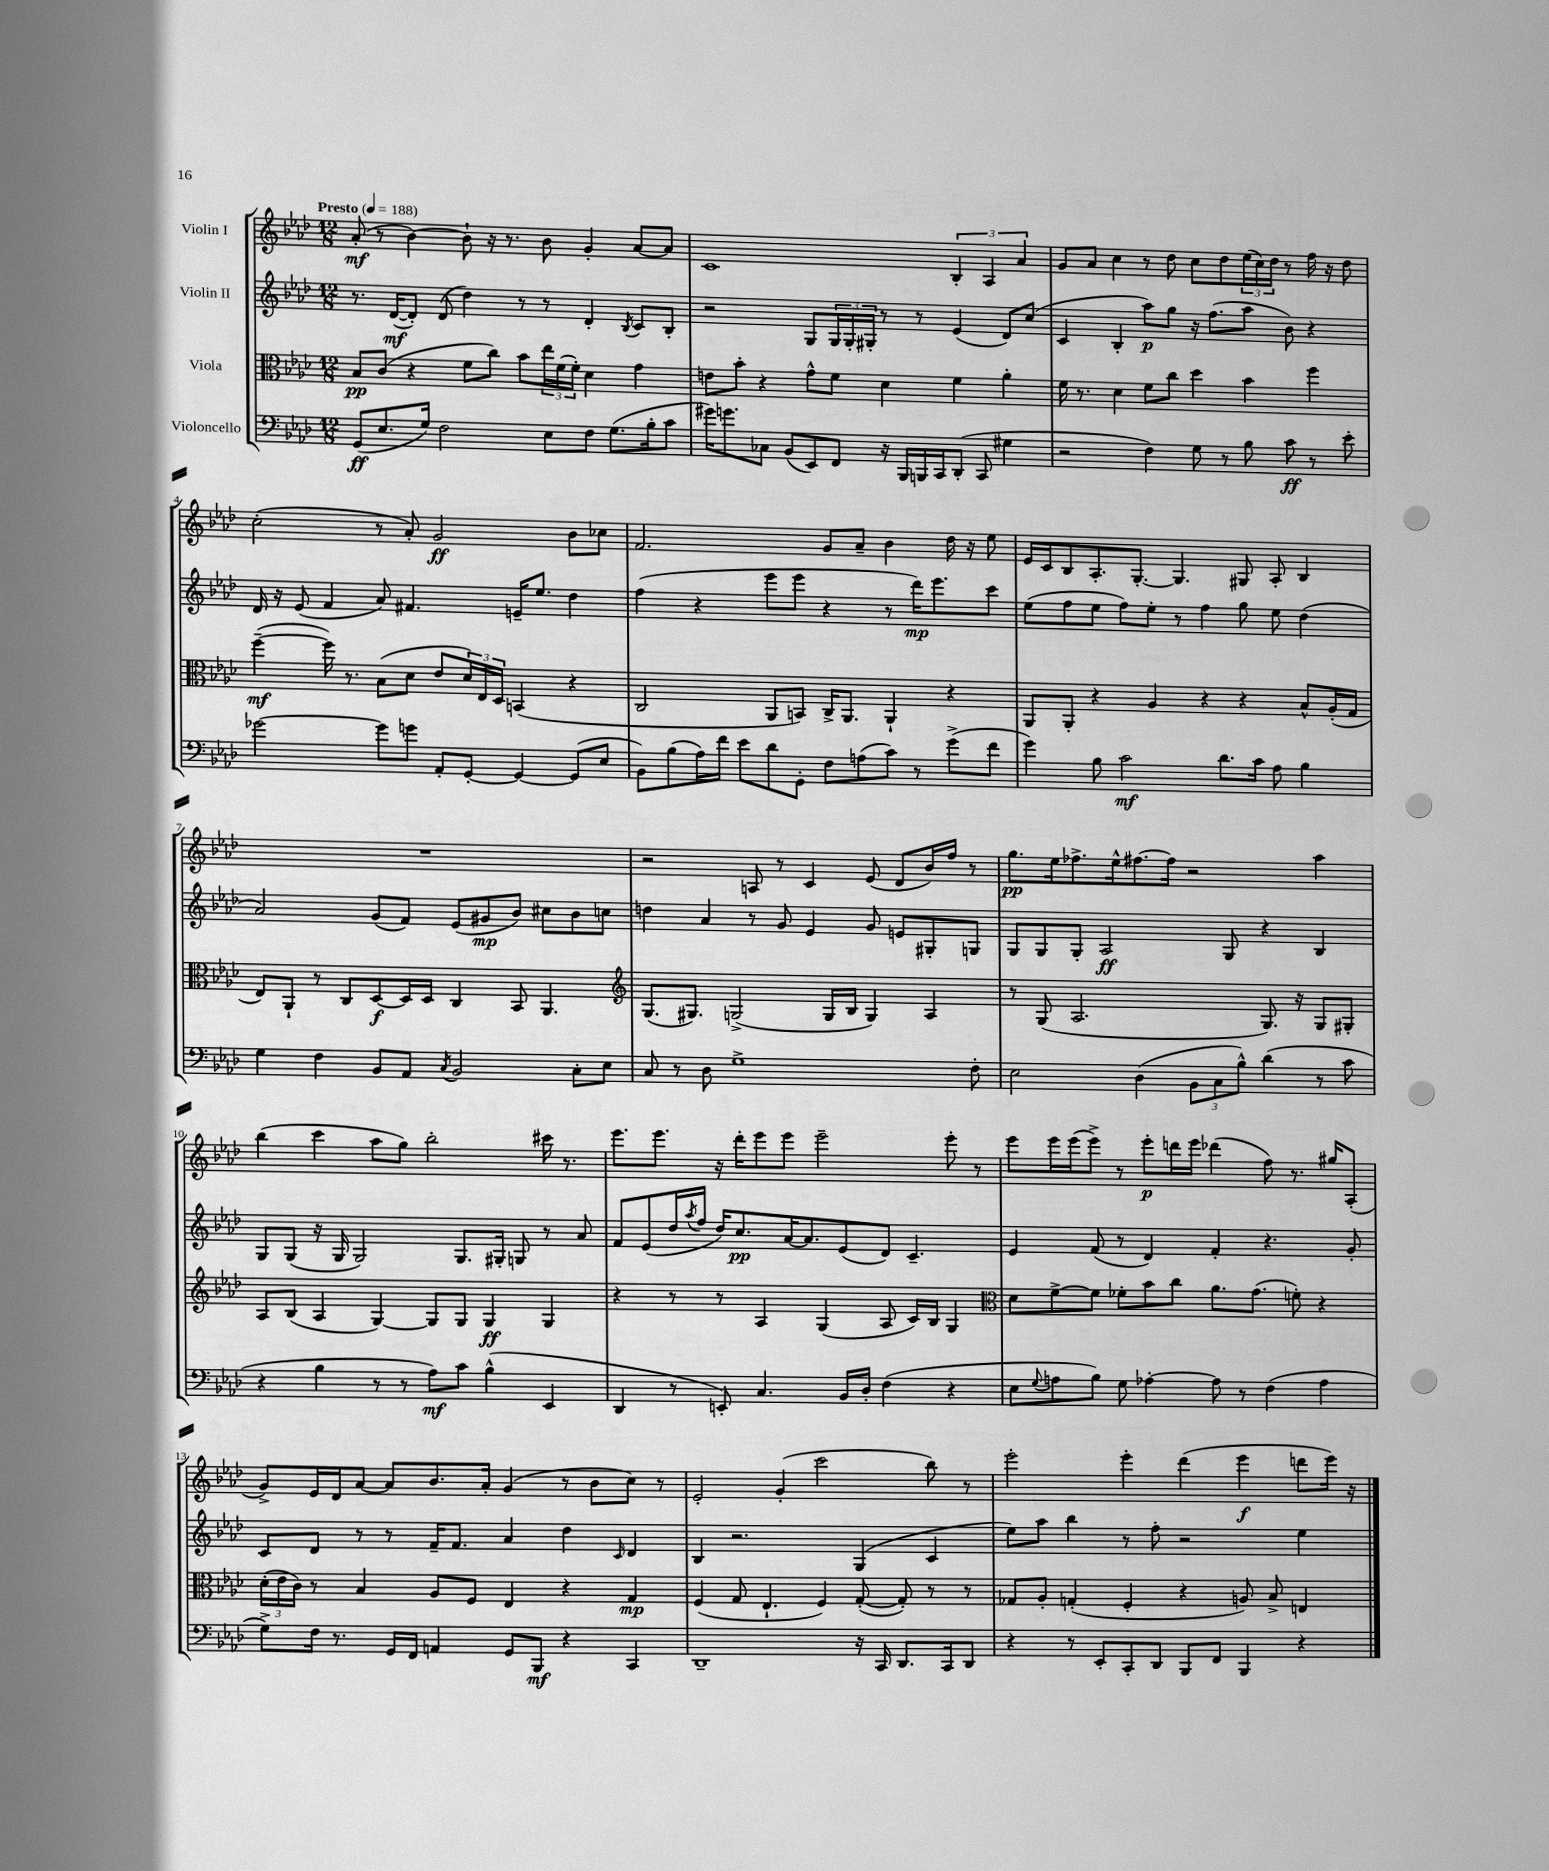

**kern	**kern	**kern	**kern
*staff4	*staff3	*staff2	*staff1
*clefF4	*clefC3	*clefG2	*clefG2
*k[b-e-a-d-]	*k[b-e-a-d-]	*k[b-e-a-d-]	*k[b-e-a-d-]
*M12/8	*M12/8	*M12/8	*M12/8
*MM188	*MM188	*MM188	*MM188
(8GG	8B-	8.r	(8a-'
8.E-	(8c	.	8r
.	.	([16d-	.
.	4r	8d-'])	[4b-)
16G)	.	.	.
2F	.	(8d-	.
.	8f	4dd-)	8b-`]
.	8cc)	.	16r
.	.	.	8.r
.	8b-	8r	.
8E-	24ee-	8r	8b-
.	(24f	.	.
.	24f')	.	.
8F	4d-	4d-'	4g'
(8.G	.	.	.
.	.	8qB-	.
.	4g	8c	[8a-
16B-'	.	.	.
8c	.	8B-'	8a-]
=	=	=	=
16g#)	8e	2r	1c
8.g	.	.	.
.	8b-'	.	.
8C-	4r	.	.
(8BB-	.	.	.
8EE-)	8g^^	8G	.
8FF	8f	24G	.
.	.	24G'	.
.	.	24G#'	.
16r	4d-	8r	.
16BBB-	.	.	.
16BBB	.	8r	.
16CC	.	.	.
(8DD-'	4f	(4e-	6B-'
8CC	.	.	.
.	.	.	6A-
4G#	4a-'	8d-)	.
.	.	.	6a-
.	.	(8cc	.
=	=	=	=
2r	16f	4c	8g
.	8.r	.	.
.	.	.	8a-
.	4d-	4B-'	4cc
4F)	8f	8aa-)	8r
.	8cc	8gg	8dd-
8G	4dd-	16r	8cc
.	.	(8.ff	.
8r	.	.	8dd-
8B-	4b-	8aa-	(24ee-
.	.	.	24cc)
.	.	.	24dd-
8c	.	8b-)	8r
8r	4ff	4r	16ff
.	.	.	16r
8e-'	.	.	8dd-
=	=	=	=
[2g-	([4ff~	16d-	(2cc'
.	.	16r	.
.	.	(8e-	.
.	16ff])	4f	.
.	8.r	.	.
8g-]	(8B-	8a-)	8r
8g	8d-	4.f#	8a-')
8AA-'	8e-	.	2g
[8GG'	24d-)	.	.
.	24E-	.	.
.	24D-	.	.
4GG_	(4BB	16e~	.
.	.	8.ee-	.
(8GG]	4r	4dd-	8b-
8E-	.	.	8cc-
=	=	=	=
8BB-)	2C	(4ff	2.f
(8B-	.	.	.
16A-)	.	4r	.
16f	.	.	.
8e-	.	.	.
8d-	8AA-	8eee-	.
8GG'	8BB)	8eee-	.
8F	16C^	4r	8g
.	8.AA-	.	.
(8A	.	.	8a-~
8c)	4AA-`	8r	4b-
8r	.	16ddd-)	.
.	.	8.eee-	.
(8g^	4r	.	16dd-
.	.	.	16r
8f	.	8ccc	8ee-
=	=	=	=
4g)	8AA-	(8ee-	16e-
.	.	.	16c
.	8AA-'	8ff	8B-
8B-	4r	8ee-	8.A-'
2c	.	8ff)	.
.	.	.	[8.G'
.	4A-	8ee-'	.
.	.	8r	4.G]
.	4r	4ff	.
8.d-	.	.	.
.	4r	8gg	8G#
16c	.	.	.
8A-	.	8ee-	8A-'
4B-	8B-^^	(4dd-	4B-
.	(16A-'	.	.
.	16G	.	.
=	=	=	=
4G	8E-)	2a-)	1.r
.	8AA-`	.	.
4F	8r	.	.
.	8C	.	.
8BB-	[8D-	(8g	.
8AA-	16D-]	8f)	.
.	16D-	.	.
8qC	.	.	.
2BB-	4C	(8e-	.
.	.	8g#	.
.	8BB-	8b-)	.
.	4.AA-	8cc#	.
8C'	.	8b-	.
8E-	.	8cc	.
=	=	=	=
*	*clefG2	*	*
8C	(8.G	4dd	2r
8r	.	.	.
.	8.G#)	.	.
8D-	.	4a-	.
1G^	(2G^	.	.
.	.	8r	8A
.	.	8g	8r
.	.	4e-	4c
.	16G	.	.
.	16B-	.	.
.	4G)	8g	(8e-
.	.	8e	8d-
.	4A-	8G#'	16b-)
.	.	.	16ff
8F'	.	8G	8r
=	=	=	=
2E-	8r	8G	8.gg
.	(8G	8G	.
.	.	.	16ee-
.	2.A-	8G'	8.ff-^
.	.	2A-	.
.	.	.	16ee-^^
(4D-	.	.	[8.ff#
.	.	.	16ff#]
12BB-	.	.	2r
12C	.	.	.
.	.	8G	.
12B-^^)	.	.	.
(4d-	8.G)	4r	.
.	16r	.	.
8r	8G	4B-	4aa-
8c	8G#'	.	.
=	=	=	=
4r	8A-	8G	(4bb-
.	(8B-	(8G	.
4B-	4A-	16r	4ccc
.	.	16G	.
.	.	2G)	.
8r	[4G)	.	8aa-
8r	.	.	8gg)
8A-)	8G]	.	2bb-'
8c	8G	8.G	.
(4B-^^	4G	.	.
.	.	16G#'	.
.	.	8G	.
4EE-	4G	8r	16ccc#
.	.	.	8.r
.	.	8a-	.
=	=	=	=
4DD-	4r	8f	8.eee-
.	.	(8e-	.
.	.	.	8.eee-
8r	8r	16dd-	.
.	.	8qaa-	.
.	.	16ff	.
8EE')	8r	16dd-)	16r
.	.	8.cc	16ddd-'
4.C	4A-	.	8eee-
.	.	[16a-	8eee-
.	.	8.a-]	.
.	(4G	.	2eee-~
16BB-	.	(8e-	.
16D-'	.	.	.
(4F	8A-	8d-)	.
.	16c)	4.c~	.
.	16B-	.	.
4r	4G	.	8eee-'
.	.	.	8r
=	=	=	=
*	*clefC3	*	*
8E-	8d-	4e-	8eee-
8qqG	.	.	.
8A	[8f^	.	16eee-
.	.	.	(16eee-
8B-)	8f]	(8f	8eee-^)
8G	8f-'	8r	8r
[4A-'	8b-	4d-)	8eee-'
.	8cc	.	16ddd
.	.	.	16eee-
8A-]	8.a-	4f'	(4ddd-
8r	.	.	.
.	(8.g	.	.
(4F	.	4.r	8ff)
.	8f')	.	8.r
4A-	4r	.	.
.	.	.	16gg#
.	.	8g'	(8A-'
=	=	=	=
8G^)	(24d-'	8c	8g^)
.	24e-	.	.
.	24c)	.	.
16F	8r	8d-	16e-
8.r	.	.	16d-
.	4B-	8r	[8a-
16GG	.	8r	8a-]
16FF	.	.	.
4AA	8A-	16f~	8.b-
.	.	8.f	.
.	8F	.	.
.	.	.	16a-'
8GG	4E-	4a-	(4g
8BBB-	.	.	.
4r	4r	4dd-	8r
.	.	.	8b-
.	.	16qqc	.
4CC	4G	4d-	8cc)
.	.	.	8r
=	=	=	=
1DD-~	(4F	4B-	2e-'
.	8G	2.r	.
.	4.E-`	.	.
.	.	.	(4g'
.	4F)	.	2ccc
16r	([8G'	(4G	.
16CC	.	.	.
8.DD-	8G'])	.	.
.	8r	4c	8bb-)
16CC	.	.	.
8DD-	8r	.	8r
=	=	=	=
4r	8G-	8ee-)	2eee-'
.	8A-'	8aa-	.
8r	(4G'	4bb-	.
8EE-'	.	.	.
8CC'	4F'	8r	4eee-'
8DD-	.	8ff'	.
8BBB-	4r	2r	(4ddd-
8FF	.	.	.
4BBB-	8A)	.	4eee-
.	8B-^	.	.
4r	4E	4ee-	8ddd
.	.	.	16eee-)
.	.	.	16r
==	==	==	==
*-	*-	*-	*-
